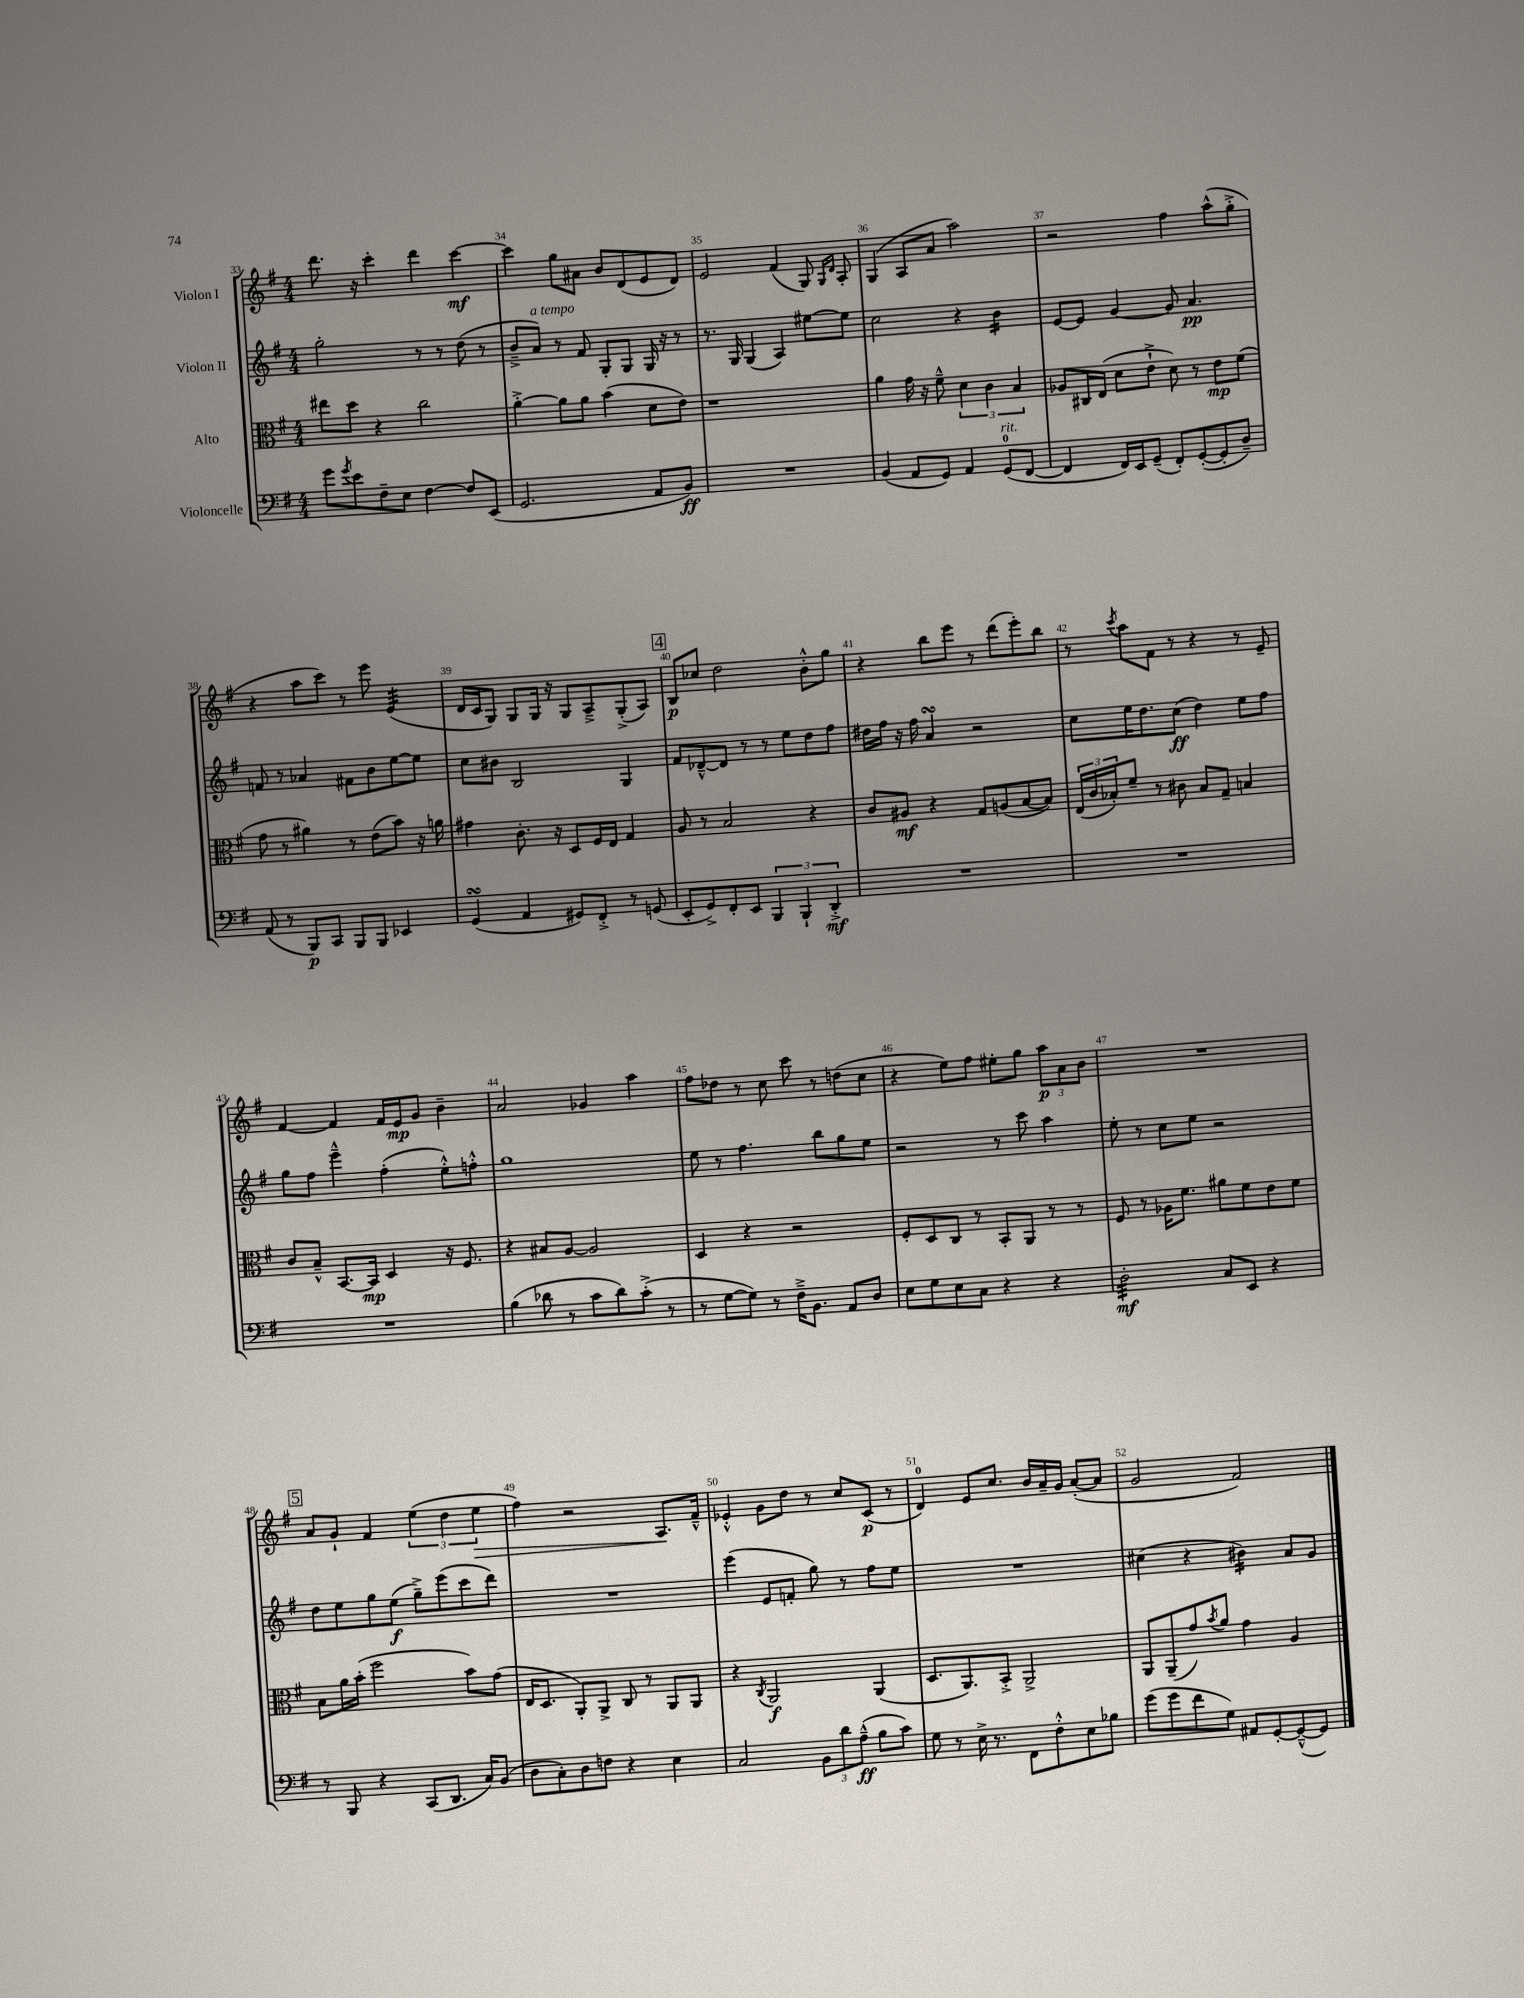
<<
\new StaffGroup <<
\new Staff = "s0" \with { instrumentName = "Violon I" } {
    \clef treble \key g \major \numericTimeSignature \time 4/4
    d'''8. r16 c'''4-. d'''4 c'''4~\mf |
    c'''4 g''8 ais'8 b'8 d'8( e'8 d'8) |
    e'2 fis'4( g8) \grace { g16 d'16 } a8-. |
    g4( a8 a'8 a''2) |
    r2 fis''4 a''8-^( g''8-.-> |
    r4 a''8 c'''8) r8 e'''8 e'4:32( |
    d'16 c'16 g8) g8 g16 r16 g8 a8---> g8-.->( a8) |
    \mark \markup { \box "4" } b8\p ces''8 d''2 b'8-.-^ g''8 |
    r4 b''8 e'''8 r8 d'''8( e'''8-.) b''8 |
    r8 \acciaccatura { c'''8 } a''8 fis'8 r8 r4 r8 e'8-- |
    fis'4~ fis'4 fis'16 e'16\mp g'8 b'4-- |
    a'2 ges'4 a''4 |
    fis''8 des''8 r8 c''8 c'''8 r8 d''8( c''8 |
    r4 e''8) fis''8 eis''8-. g''8 \tuplet 3/2 { a''8\p a'8 b'8 } |
    R1 |
    \mark \markup { \box "5" } a'8 g'8-! fis'4 \tuplet 3/2 { e''4( d''4 e''4\> } |
    fis''4) r2 a8.\! fis'16---^ |
    ees'4-.-^ g'8 d''8 r8 c''8 c'8\p( r8 |
    d'4-0) e'8 c''8. b'16 a'16-- g'16 a'8~-.( a'8 |
    g'2 fis'2) \bar "|." |
}
\new Staff = "s1" \with { instrumentName = "Violon II" } {
    \clef treble \key g \major \numericTimeSignature \time 4/4
    g''2-. r8 r8 d''8( r8 |
    b'8---> a'8^\markup { \italic "a tempo" }) r8 fis'8 g8-. g8 g16 r16 r8 |
    r8. g16 g4( a4) eis''8~ eis''8 |
    c''2 r4 b'4:16 |
    e'8~ e'8 g'4~ g'8 a'4.\pp |
    f'8 r8 aes'4 fis'8 b'8 e''8~ e''8 |
    c''8 bis'8 b2 g4 |
    \mark \markup { \box "4" } fis'8 des'8~---^ des'8 r8 r8 e''8 d''8 fis''8 |
    dis''16 fis''16 r16 fis''16 a'4\turn r2 |
    c''8 e''16 d''8. c''8\ff( d''4) e''8 fis''8 |
    g''8 fis''8 e'''4---^ fis''4-.( e''8-.-^) f''8-.-^ |
    g''1 |
    e''8 r8 fis''4. b''8 g''8 e''8 |
    r2 r8 c'''8 a''4 |
    e''8-. r8 c''8 e''8 r2 |
    \mark \markup { \box "5" } d''8 e''8 g''8 e''8\f( g''8--->) e'''8( c'''8 d'''8) |
    R1 |
    e'''4( e'8 f'8-. g''8) r8 fis''8 e''8 |
    R1 |
    cis''4( r4 bis'4:16) a'8 g'8 \bar "|." |
}
\new Staff = "s2" \with { instrumentName = "Alto" } {
    \clef alto \key g \major \numericTimeSignature \time 4/4
    eis''8 d''8 r4 c''2 |
    a'4~-.-> a'8 a'8 b'4( d'8 e'8) |
    r1 |
    a'4 g'16 r16 fis'8---^ \tuplet 3/2 { d'4 c'4 b4 } |
    aes8 cis16 e16( d'8 e'8-!-> d'8) r8 e'8\mp fis'8( |
    g'8 r8 ais'4) r8 e'8( b'8) r16 a'16 |
    gis'4 c'8.-. r16 d8 fis16 e16 g4 |
    \mark \markup { \box "4" } a8 r8 b2 r4 |
    c'8 ais8\mf r4 g8 a8( b8~ b8) |
    \tuplet 3/2 { e16( c'16 bes16-.) } fis'8-- r8 cis'8 bes8 g8-- b4 |
    c'8 b8---^ b,8.~ b,16\mp d4 r16 fis8. |
    r4 bis8 a8~ a2 |
    d4 r4 r2 |
    fis8-. d8 c8 r8 b,8-. a,8 r8 r8 |
    fis8 r8 aes16 fis'8. ais'8 fis'8 e'8 fis'8 |
    \mark \markup { \box "5" } b8 a'16 b'16-.( fis''2 b'8) g'8( |
    e16 d8. a,8-.) a,8-> c8 r8 a,8 a,8 |
    r4 \acciaccatura { c8 } a,2\f a,4( |
    d8. a,8.) b,8-.-> a,2-> |
    a,8 a,8--( g'8) \acciaccatura { b'8 } a'8 g'4 a4 \bar "|." |
}
\new Staff = "s3" \with { instrumentName = "Violoncelle" } {
    \clef bass \key g \major \numericTimeSignature \time 4/4
    g'8 \acciaccatura { g'8 } e'8 fis8-- e8 fis4~ fis8 e,8( |
    g,2. a,8 b,8\ff) |
    R1 |
    b,4( a,8 g,8) a,4 g,8-0^\markup { \italic "rit." }( fis,8~ |
    fis,4 fis,16) e,16 g,8--( fis,8-.) g,8~-.( g,8-. d8--) |
    a,8( r8 b,,8\p) c,8 b,,8 b,,8 ees,4 |
    g,4\turn( a,4 gis,8) fis,8-.-> r8 g,8( |
    \mark \markup { \box "4" } e,8-. g,8->) fis,8-. e,8 \tuplet 3/2 { b,,4 b,,4-! d,4-.->\mf } |
    R1 |
    R1 |
    R1 |
    b4( des'8 r8 c'8 des'8) c'8-.->( r8 |
    r8 g8~ g8) r8 fis16---> b,8. a,8 d8 |
    e8 g8 e8 c8 r4 r4 |
    d2:32-.\mf c8 e,8 r4 |
    \mark \markup { \box "5" } r8 b,,8 r4 c,8( d,8. c16) b,8( |
    d8 c8-.) d8 f8 r4 e4 |
    c2 \tuplet 3/2 { b,8 d'8 a8---^\ff( } b8 c'8) |
    g8 r8 e16-> r8. fis,8 fis8-.-^ e8 bes8 |
    g'8( g'8 fis'8 g8) ais,8 g,8~-. g,8~---^( g,8) \bar "|." |
}
>>
>>
\layout { \context { \Score currentBarNumber = #33 \override BarNumber.break-visibility = ##(#f #t #t) barNumberVisibility = #all-bar-numbers-visible } }
